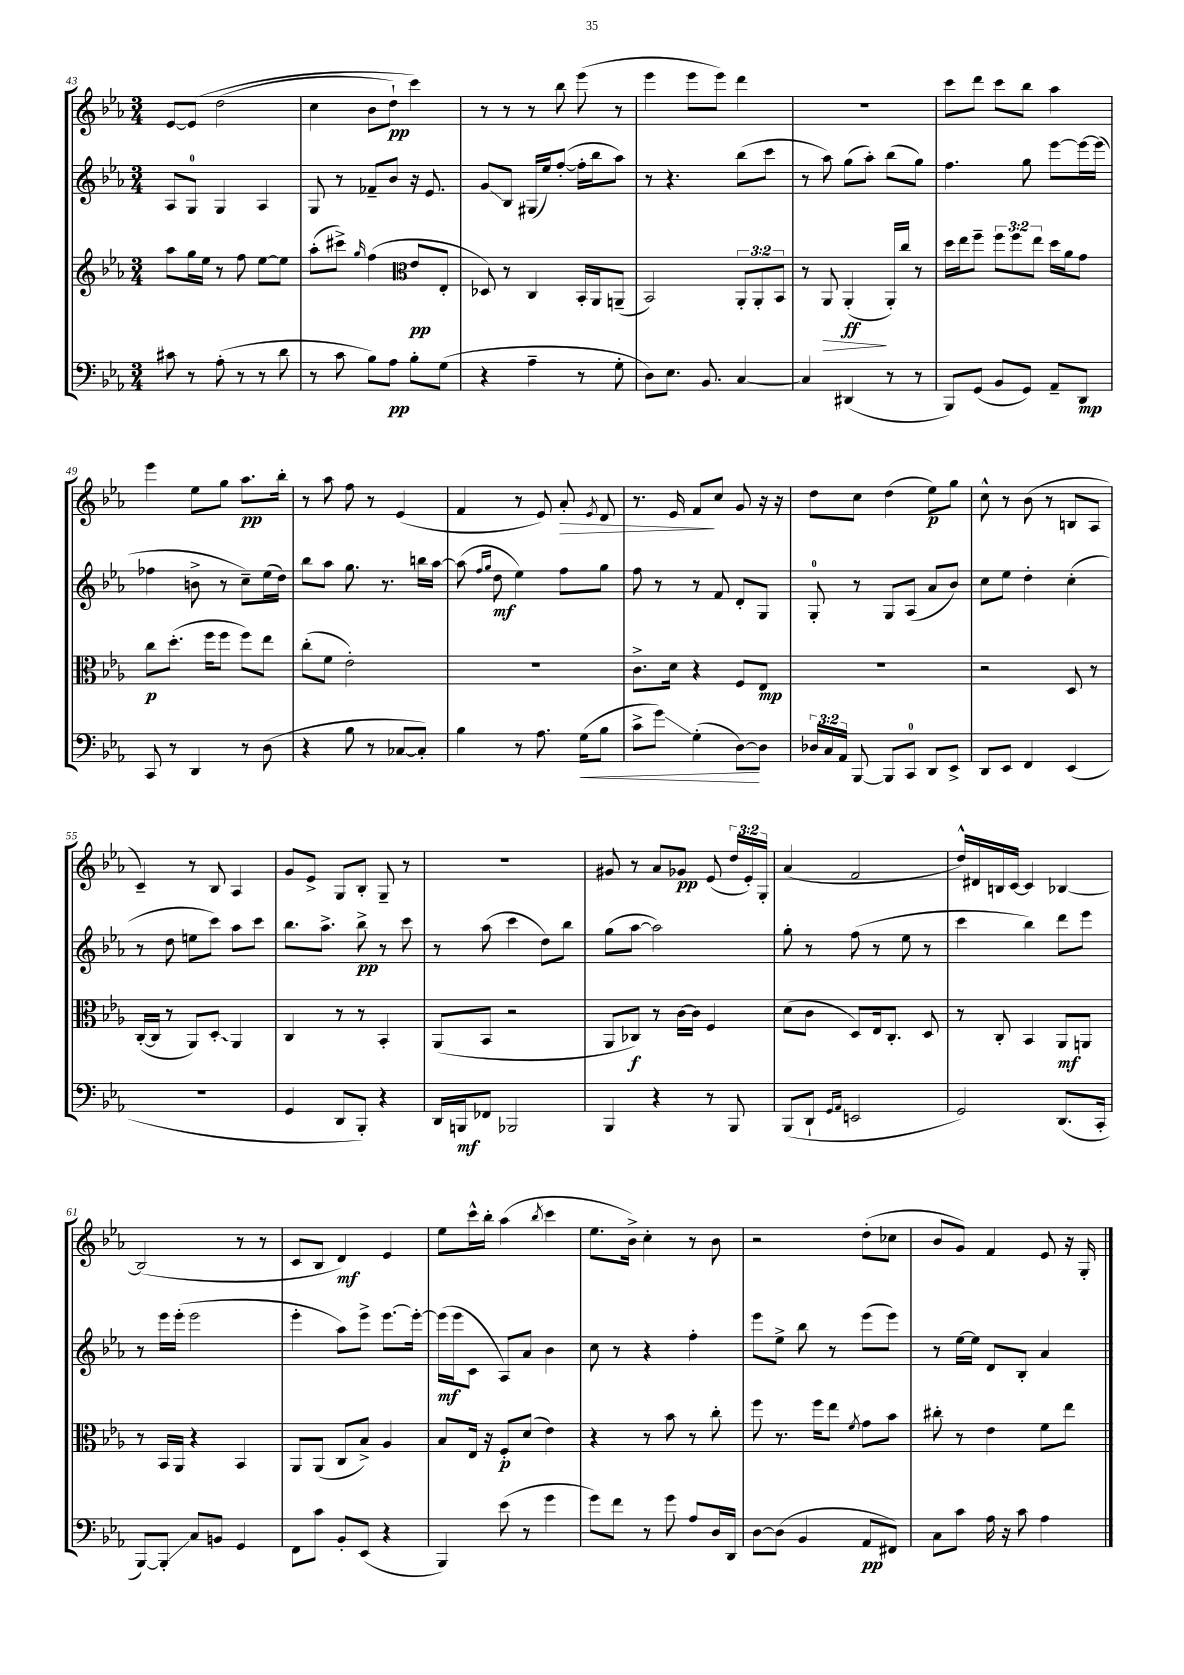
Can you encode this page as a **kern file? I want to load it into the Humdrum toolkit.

**kern	**kern	**kern	**kern
*staff4	*staff3	*staff2	*staff1
*clefF4	*clefG2	*clefG2	*clefG2
*k[b-e-a-]	*k[b-e-a-]	*k[b-e-a-]	*k[b-e-a-]
*M3/4	*M3/4	*M3/4	*M3/4
8c#	8aa-	8A-	[8e-
8r	16gg	8G	&(8e-]
.	16ee-	.	.
(8A-'	8r	4G	(2dd
8r	8ff	.	.
8r	[8ee-	4A-	.
8d	8ee-]	.	.
=	=	=	=
8r	(8aa-'	8G	4cc
8c	8ccc#^)	8r	.
.	16qqgg	.	.
8B-)	(4ff	8f-~	8b-
8A-	.	8b-	8dd`)
*	*clefC3	*	*
8B-'	8e-	16r	4ccc&)
.	.	8.e-	.
(8G	8E-'	.	.
=	=	=	=
4r	8D-)	8g	8r
.	8r	8B-	8r
4A-~	4C	(16G#	8r
.	.	16ee-)	.
.	.	([8ff'	8bb-
8r	16BB-'	16ff']	(8eee-
.	16AA-	16bb-	.
8G'	(8AA~	8aa-)	8r
=	=	=	=
8D)	2BB-)	8r	4eee-
8.E-	.	4.r	.
.	.	.	8eee-
8.BB-	.	.	.
.	.	.	8eee-)
[4C	12AA-'	(8bb-	4ddd
.	12AA-'	.	.
.	.	8ccc	.
.	12BB-	.	.
=	=	=	=
4C]	8r	8r	2.r
.	8AA-	8aa-)	.
(4DD#	(4AA-'	(8gg	.
.	.	8aa-')	.
8r	16AA-')	(8bb-	.
.	16cc	.	.
8r	8r	8gg)	.
=	=	=	=
8BBB-)	16dd	4.ff	8ccc
.	16ee-	.	.
(8GG	8ff~	.	8ddd
8BB-	12ff	.	8ccc
.	12ff	.	.
8GG)	.	8gg	8bb-
.	12ee-	.	.
8AA-~	16dd	[8eee-	4aa-
.	16a-	.	.
8DD	8g	16eee-_	.
.	.	(16eee-]	.
=	=	=	=
8CC	8cc	4ff-	4eee-
8r	(8.dd'	.	.
4DD	.	8b^	8ee-
.	16ff	.	.
.	8ff	8r	8gg
8r	8ff)	8cc~)	8.aa-
(8D	8ee-	(16ee-	.
.	.	16dd)	16bb-'
=	=	=	=
4r	(8cc'	8bb-	8r
.	8f	8aa-	8aa-
8B-	2e-')	8.gg	8ff
8r	.	.	8r
.	.	8.r	.
[8C-	.	.	(4e-
8C-'])	.	16bb	.
.	.	[16aa-	.
=	=	=	=
4B-	2.r	(8aa-]	4f
.	.	16qqff	.
.	.	16qqgg	.
.	.	8dd	.
8r	.	4ee-)	8r
8.A-	.	.	8e-)
.	.	8ff	8a-'
(16G	.	.	.
.	.	.	8qe-
8B-	.	8gg	8d
=	=	=	=
8c^	8.c^	8ff	8.r
8g)	.	8r	.
.	16d	.	16e-
(4G'	4r	8r	8f
.	.	8f	8cc
[8D)	8F	8d'	8g
8D]	8E-	8G	16r
.	.	.	16r
=	=	=	=
24D-	2.r	8G'	8dd
24C	.	.	.
24AA-	.	.	.
[8BBB-	.	8r	8cc
8BBB-]	.	8G	(4dd
8CC	.	(8A-	.
8DD	.	8a-	8ee-)
8EE-^	.	8b-)	8gg
=	=	=	=
8DD	2r	8cc	8cc^^
8EE-	.	8ee-	8r
4FF	.	4dd'	(8b-
.	.	.	8r
(4EE-	8D	(4cc'	8B
.	8r	.	8A-
=	=	=	=
2.r	([16C'	8r	4c~)
.	16C]	.	.
.	8r	8dd	.
.	8AA-)	8ee	8r
.	8D'	8ccc)	8B-
.	4AA-	8aa-	4A-
.	.	8ccc	.
=	=	=	=
4GG	4C	8.bb-	8g
.	.	.	8e-^
.	.	8.aa-^	.
8DD	8r	.	8G
8BBB-')	8r	8bb-^	8B-'
4r	4BB-'	8r	8G~
.	.	8ccc	8r
=	=	=	=
16DD	(8AA-	8r	2.r
16BBB	.	.	.
8FF-	8BB-	(8aa-	.
2BBB-	2r	4ccc	.
.	.	8dd)	.
.	.	8bb-	.
=	=	=	=
4BBB-	8AA-	(8gg	8g#
.	8C-)	[8aa-	8r
4r	8r	2aa-])	8a-
.	[16c	.	8g-
.	16c]	.	.
8r	4F	.	(8e-
8BBB-	.	.	24dd
.	.	.	24e-')
.	.	.	24G'
=	=	=	=
(8BBB-	(8d	8gg'	(4a-
8DD`	8c	8r	.
16qqGG	.	.	.
16qqAA-	.	.	.
2EE	8D)	(8ff	2f
.	16E-	8r	.
.	8.C'	.	.
.	.	8ee-	.
.	8D	8r	.
=	=	=	=
2GG)	8r	4ccc	16dd^^)
.	.	.	16d#
.	8C'	.	16B
.	.	.	[16c
.	4BB-	4bb-)	4c]
(8.DD	8AA-	8ddd	[4B-
.	8AA	8eee-	.
16CC'	.	.	.
=	=	=	=
[8BBB-)	8r	8r	(2B-]
8BBB-']	16BB-	16eee-	.
.	16AA-	(16eee-'	.
8C	4r	2eee-	.
8BB	.	.	.
4GG	4BB-	.	8r
.	.	.	8r
=	=	=	=
8FF	8AA-	4eee-'	8c
8c	(8AA-	.	8B-
8BB-'	8C	8aa-)	4d)
(8EE-	8B-^)	8eee-^	.
4r	4A-	[8.eee-	4e-
.	.	16eee-'_	.
=	=	=	=
4BBB-)	8B-	(16eee-]	8ee-
.	.	16eee-	.
.	16E-	8c	16ccc^^
.	16r	.	16bb-'
(8e-	8F'	8A-)	(4aa-
8r	(8d	8a-	.
.	.	.	8qbb-
4g	4e-)	4b-	4ccc
=	=	=	=
8g)	4r	8cc	8.ee-
8f	.	8r	.
.	.	.	16b-^)
8r	8r	4r	4cc'
8g	8b-	.	.
8A-	8r	4ff'	8r
16D	8cc'	.	8b-
16DD	.	.	.
=	=	=	=
[8D	8ff	8eee-	2r
(8D]	8.r	8ee-^	.
4BB-	.	8bb-	.
.	16ff	.	.
.	8ee-	8r	.
.	8qf	.	.
8AA-	8g	(8eee-	(8dd'
8FF#)	8b-	8eee-)	8cc-
=	=	=	=
8C	8cc#'	8r	8b-
8c	8r	[16ee-	8g)
.	.	16ee-]	.
16A-	4e-	8d	4f
16r	.	.	.
8c	.	8B-'	.
4A-	8f	4a-	8e-
.	8ee-	.	16r
.	.	.	16G'
==	==	==	==
*-	*-	*-	*-
